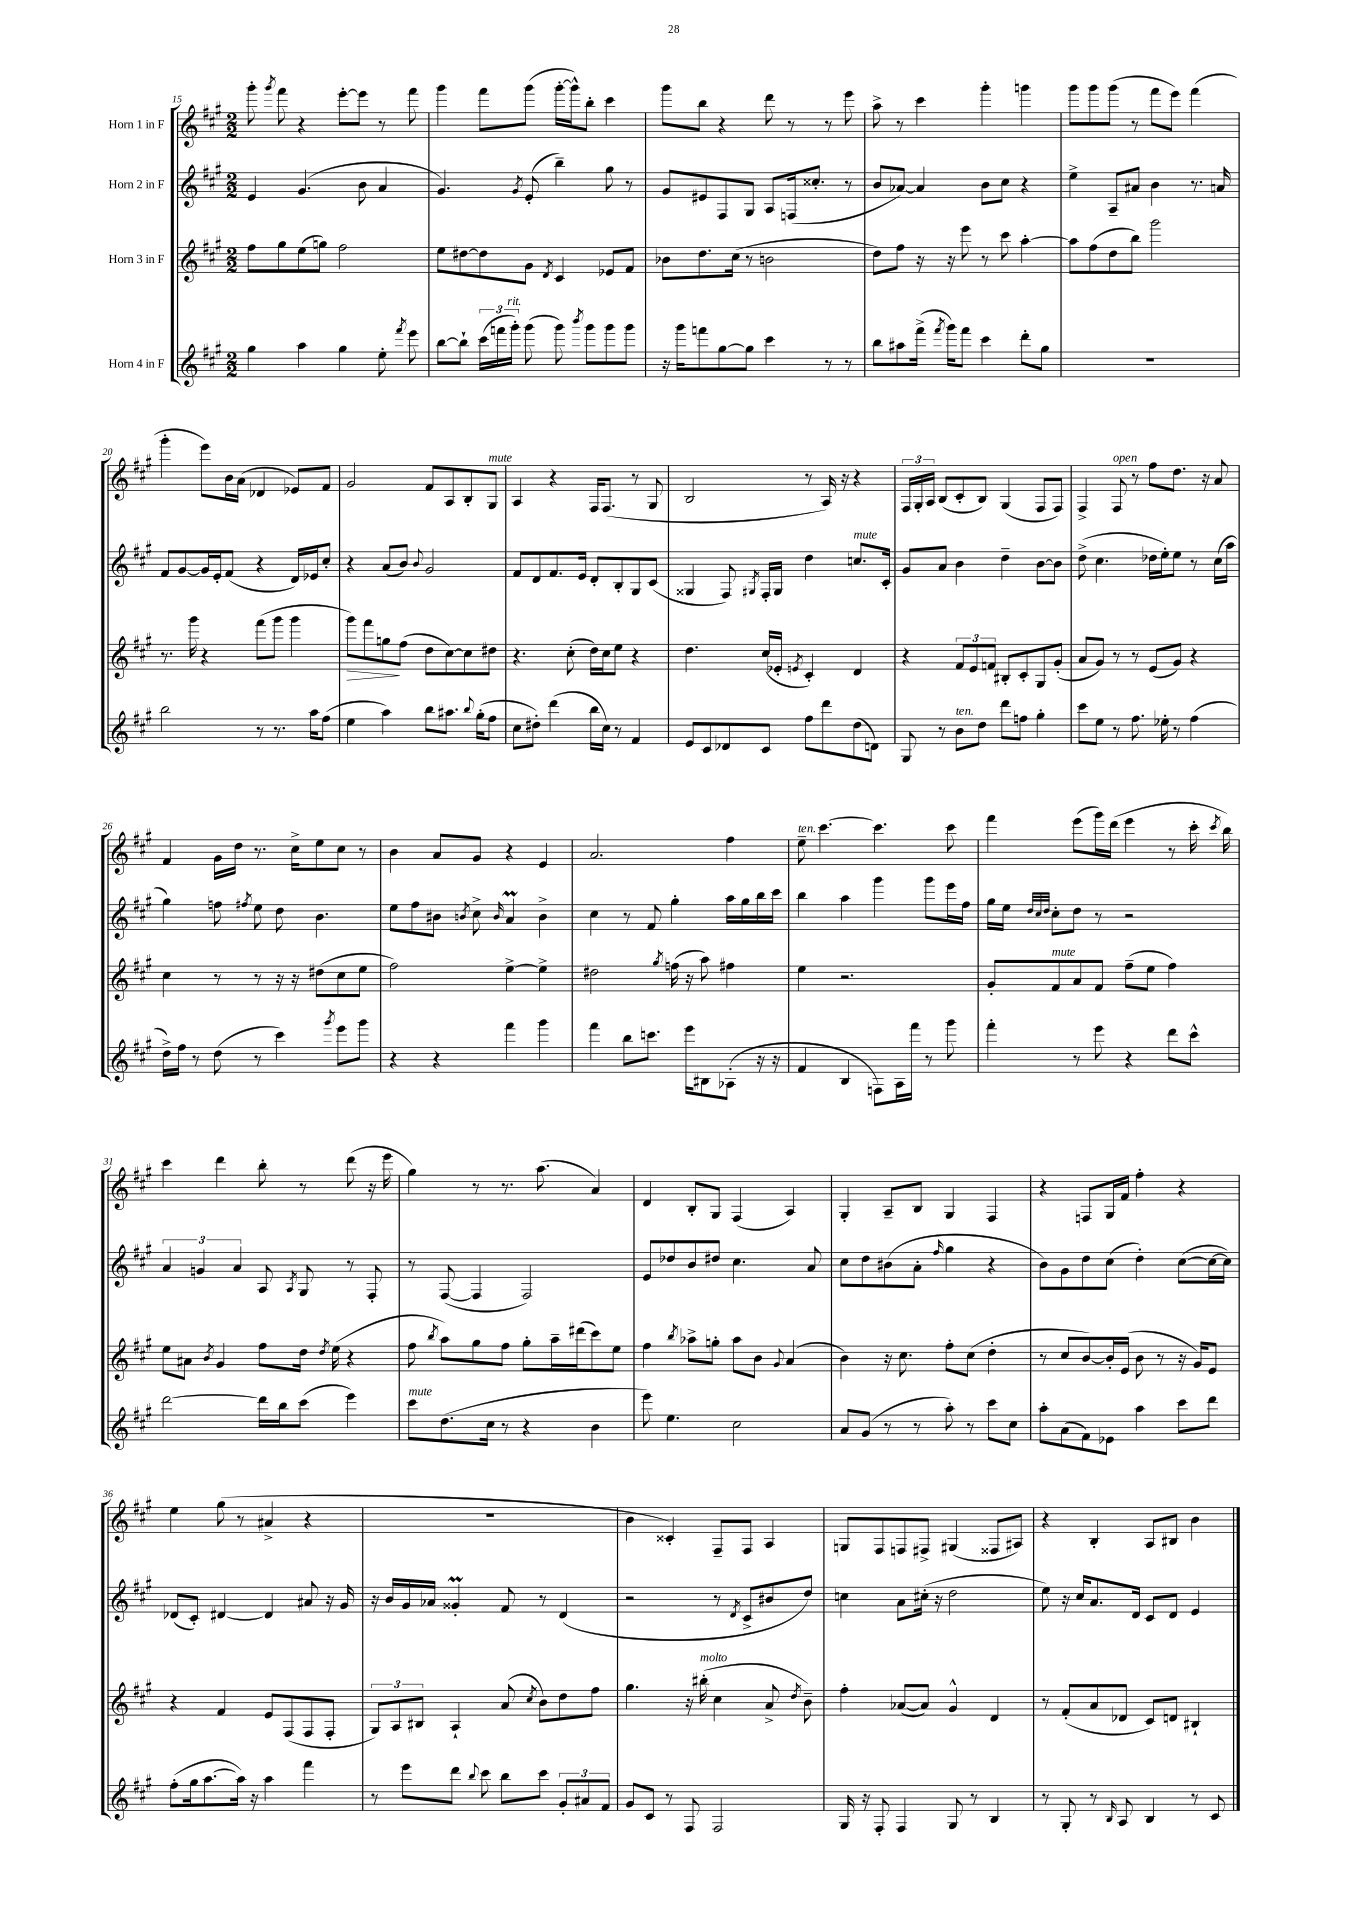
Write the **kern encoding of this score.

**kern	**kern	**kern	**kern
*staff4	*staff3	*staff2	*staff1
*clefG2	*clefG2	*clefG2	*clefG2
*k[f#c#g#]	*k[f#c#g#]	*k[f#c#g#]	*k[f#c#g#]
*M2/2	*M2/2	*M2/2	*M2/2
4gg#\	8ff#\L	4e/	8ggg#'\
.	.	.	8qggg#/
.	8gg#\	.	8fff#\
4aa\	(8ee\	(4.g#/	4r
.	8gg\J)	.	.
4gg#\	2ff#\	.	[8eee'\L
.	.	8b\	8eee\]J
8ee'\	.	4a/	8r
8qfff#/	.	.	.
8eee\	.	.	8fff#\
=	=	=	=
[8bb\L	8ee\L	4.g#/)	4ggg#\
8bb`\]J	[8dd#\	.	.
(24ccc#\LL	8dd#\]	.	8fff#\L
24fff\	.	.	.
24ggg#'\JJ)	.	.	.
.	.	8qg#/	.
(8ggg#\	8g#\J	(8e'/	(8ggg#\J
.	8qd/	.	.
8ggg#\)	4c#/	4bb~\)	[16ggg#'\LL
.	.	.	16ggg#^^\]J)
8qbbb/	.	.	.
8ggg#\L	.	.	8bb'\J
8ggg#\	8e-/L	8gg#\	4ccc#\
8ggg#\J	8f#/J	8r	.
=	=	=	=
16r	8b-\L	8g#/L	8ggg#\L
16ggg#\LK	.	.	.
8fff\	8.dd\	8e#/	8bb\J
[8gg#\	.	8F#/	4r
.	(16cc#\Jk	.	.
8gg#\]J	8r	8G#/J	.
4ccc#\	2b\	8A/L	8ddd\
.	.	(16F/k	8r
.	.	8.cc##'/J	.
8r	.	.	8r
8r	.	8r	8eee\
=	=	=	=
8bb\L	8dd\L)	8b/L	8aa^\
8aa#\	8ff#\J	[8a-/J)	8r
(16fff#^\Jk	16r	4a-/]	4ccc#\
8qfff#/	.	.	.
16ggg#\LK)	16r	.	.
8fff#\J	8eee\	.	.
4ccc#\	8r	8b\L	4ggg#'\
.	8ccc#\	8cc#\J	.
8ddd'\L	[4aa'\	4r	4ggg\
8gg#\J	.	.	.
=	=	=	=
1r	8aa\]L	4ee^\	8ggg#\L
.	(8ff#\	.	8ggg#\
.	8dd\	8A~/L	(8ggg#\J
.	8bb\J)	8a#/J	8r
.	2ggg#\	4b\	8fff#\L
.	.	.	8eee\J)
.	.	8.r	(4fff#\
.	.	16a/	.
=	=	=	=
2bb\	8.r	8f#/L	4ggg#'\
.	.	[8g#/	.
.	16ggg#\	.	.
.	4r	16g#/]L	8eee\L)
.	.	16e'/J	.
.	.	(8f#/J	16b\L
.	.	.	(16a\JJ
8r	(8fff#\L	4r	4d-/
8.r	8ggg#\J	.	.
.	4ggg#\	16d/LL)	8e-/L)
16aa\LK	.	16e-/J	.
(8ff#\J	.	8cc#'/J	8f#/J
=	=	=	=
4ee\	8ggg#\L)	4r	2g#/
.	8fff#\	.	.
4aa\)	8gg\	(8a/L	.
.	(8ff#\J	8b/J)	.
.	.	8qqb/	.
8bb\L	8dd\L	2g#/	8f#/L
8.aa#\J	[8cc#\)	.	8A/
.	8cc#\]	.	8B'/
8qqbb/	.	.	.
(16gg#'\LK	.	.	.
8ff#\J	8dd#\J	.	8G#/J
=	=	=	=
8cc#\L	4.r	8f#/L	4A/
8dd#'\J)	.	8d/	.
(4ddd\	.	8.f#/	4r
.	(8cc#'\	.	.
.	.	16e/Jk	.
16bb\LL	16dd\LL)	8d'/L	16F#/LK
16cc#\JJ)	16cc#\J	.	(8.F#/J
8r	8ee\J	8B'/	.
4f#/	4r	8G#/	8r
.	.	(8c#/J	8G#/
=	=	=	=
8e/L	4.dd\	4G##/	2B/
8c#/	.	.	.
8d-/	.	8F#/)	.
.	.	8qG#/	.
8c#/J	(16cc#/LL	16F#'/LL	.
.	16e-'/JJ	16G#/JJ	.
.	8qe/	.	.
8ff#\L	4c#'/)	4dd\	8r
8ddd\	.	.	16A/)
.	.	.	16r
(8dd\	4d/	8.cc/L	4r
8d\J)	.	.	.
.	.	16c#'/Jk	.
=	=	=	=
8G#/	4r	8g#/L	24F#/LL
.	.	.	24G#'/
.	.	.	24A/JJ
8r	.	8a/J	(8B/L
8b\L	12f#/L	4b\	8c#'/
.	12e/	.	.
8dd\J	.	.	8B/J)
.	12f/J	.	.
8ddd\L	8B#'/L	4dd~\	(4G#/
8ff\J	8c#'/	.	.
4gg#'\	8G#/	[8b\L	8F#/L
.	(8g#'/J	8b\]J	8F#/J)
=	=	=	=
8ccc#\L	8a/L	(8dd^\	4F#^/
8ee\J	8g#/J)	4.cc#\	.
8r	8r	.	8F#/
8.ff#\	8r	.	8r
.	(8e/L	16dd-\LL	8ff#\L
16ee-'\	.	16ee'\J)	.
8r	8g#/J)	8ee\J	8.dd\J
(4ff#\	4r	8r	.
.	.	.	16r
.	.	(16cc#\LL	8a/
.	.	16aa\JJ	.
=	=	=	=
16dd^\LL)	4cc#\	4gg#\)	4f#/
16ff#\JJ	.	.	.
8r	.	.	.
(8dd\	8r	8ff\	16g#\LL
.	.	.	16dd\JJ
.	.	8qff#/	.
8r	8r	8ee\	8.r
4ccc#\)	16r	8dd\	.
.	16r	.	16cc#^\LK
.	(8dd#\L	4.b\	8ee\
8qggg#/	.	.	.
8eee\L	8cc#\	.	8cc#\J
8ggg#\J	8ee\J	.	8r
=	=	=	=
4r	2ff#\)	8ee\L	4b\
.	.	8ff#\	.
4r	.	8b#\J	8a/L
.	.	8qb/	.
.	.	8cc#^\	8g#/J
.	.	16qqb/	.
4fff#\	[4ee^\	4a/	4r
4ggg#\	4ee^\]	4b^\	4e/
=	=	=	=
4fff#\	2dd#\	4cc#\	2.a/
8bb\L	.	8r	.
8.ccc\J	.	8f#/	.
.	8qgg#/	.	.
.	(16ff\	4gg#'\	.
16eee\LK	16r	.	.
8B#\	8aa\)	.	.
(8A-'\J	4ff#\	16aa\LL	4ff#\
.	.	16gg#\	.
16r	.	16bb\	.
16r	.	16ccc#\JJ	.
=	=	=	=
4f#/	4ee\	4bb\	8ee~\
.	.	.	[4.ccc#\
4B/	2.r	4aa\	.
8F\L)	.	4ggg#\	4.ccc#\]
16A\L	.	.	.
16fff#\JJ	.	.	.
8r	.	8ggg#\L	.
8ggg#\	.	16eee\L	8ccc#\
.	.	16ff#\JJ	.
=	=	=	=
4fff#'\	8g#'/L	16gg#\LL	4fff#\
.	.	16ee\JJ	.
.	.	32qqdd/LLL	.
.	.	32qqcc#/	.
.	.	32qqdd/JJJ	.
.	8f#/	8cc#'\L	.
8r	8a/	8dd\J	(8eee\L
8eee\	8f#/J	8r	16ggg#\L)
.	.	.	(16ddd\JJ
4r	(8ff#~\L	2r	4eee\
.	8ee\J	.	.
8ddd\L	4ff#\)	.	8r
8ccc#^^\J	.	.	16ccc#'\
.	.	.	8qccc#/
.	.	.	16bb\)
=	=	=	=
[2ddd\	8ee\L	6a/	4ccc#\
.	8a#\J	.	.
.	.	6g/	.
.	8qb/	.	.
.	4g#/	.	4ddd\
.	.	6a/	.
16ddd\]LL	8ff#\L	8A/	8bb'\
16bb\J	.	.	.
.	.	8qA/	.
(8ccc#\J	16dd\Jk	8G#/	8r
.	8qdd/	.	.
.	(16ee\	.	.
4eee\)	4r	8r	(8ddd\
.	.	8F#'/	16r
.	.	.	16eee\
=	=	=	=
8ccc#\L	8ff#\	8r	4gg#\)
.	8qbb/	.	.
(8.dd\	8aa\L)	([8F#/	.
.	8gg#\	4F#/]	8r
16cc#\Jk	.	.	.
8r	8ff#\J	.	8.r
4r	8gg#'\L	2F#/)	.
.	.	.	(8.aa\
.	16aa~\L	.	.
.	(16ddd#\J	.	.
4b\	8ccc#\)	.	4a/)
.	8ee\J	.	.
=	=	=	=
8eee\)	4ff#\	8e/L	4d/
4.ee\	.	8dd-/	.
.	8qbb/	.	.
.	8aa-^\L	8b/	8B'/L
.	8gg'\J	8dd#/J	8G#/J
2cc#\	8aa-\L	4.cc#\	(4F#/
.	8b\J	.	.
.	8qqg#/	.	.
.	(4a/	.	4A/)
.	.	8a/	.
=	=	=	=
8a/L	4b\)	8cc#\L	4G#'/
(8g#/J	.	8dd\	.
8r	16r	(8b#\	8A~/L
.	8.cc#\	.	.
8r	.	8a'\J	8B/J
.	.	16qqff#/	.
8aa'\)	8ff#'\L	4gg#\	4G#/
8r	(8cc#\J	.	.
8ccc#\L	4dd'\	4r	4F#/
8cc#\J	.	.	.
=	=	=	=
8aa'\L	8r	8b\L)	4r
(8a\	8cc#/L	8g#\	.
8f#\)	[8b/)	8dd\	8F/L
8e-\J	16b'/]L	(8cc#\J	16G#/L
.	(16e/JJ	.	16f#/JJ
4aa\	8b\	4dd'\)	4ff#'\
.	8r	.	.
8ccc#\L	16r	([8cc#\L	4r
.	16g#/LK)	.	.
8ddd\J	8e/J	16cc#\_L	.
.	.	16cc#\]JJ)	.
=	=	=	=
(8ff#'\L	4r	(8d-/L	4ee\
16gg#\k	.	8c#'/J)	.
[8.aa\	.	.	.
.	4f#/	[4d#/	(8gg#\
16aa\]Jk)	.	.	8r
16r	.	.	.
4aa\	8e/L	4d#/]	4a#^/
.	(8F#/	.	.
4fff#\	8F#/	8a#/	4r
.	8F#'/J	16r	.
.	.	16g#/	.
=	=	=	=
8r	12G#/L)	16r	1r
.	.	16b/LL	.
.	12A/	.	.
8eee\L	.	16g#/	.
.	12B#/J	.	.
.	.	16a-/JJ	.
8ddd\J	4A`/	4g##'/	.
8qqbb/	.	.	.
8ccc#\	.	.	.
8bb\L	(8a/	8f#/	.
.	8qcc#/	.	.
8ccc#\J	8b\L)	8r	.
12g#'/L	8dd\	(4d/	.
12a#/	.	.	.
.	8ff#\J	.	.
12f#/J	.	.	.
=	=	=	=
8g#/L	4.gg#\	2r	4b\
8c#/J	.	.	.
8r	.	.	4c##'/)
8F#/	16r	.	.
.	(16bb#'\	.	.
2F#/	4cc#\	8r	8F#~/L
.	.	8qd/	.
.	.	8c#^/L	8F#/J
.	8a^/	8b#/	4A/
.	8qdd/	.	.
.	8b~\)	8dd/J)	.
=	=	=	=
16G#/	4ff#'\	4cc\	8G/L
16r	.	.	.
8F#'/	.	.	8F#/
4F#/	([8a-/L	8a\L	8F/
.	8a-/]J)	(16cc#'\Jk	8F#^/J
.	.	16r	.
8G#/	4g#^^/	2dd\	(4G#/
8r	.	.	.
4B/	4d/	.	8F##/L
.	.	.	8A#/J)
=	=	=	=
8r	8r	8ee\)	4r
8G#'/	(8f#'/L	16r	.
.	.	16cc#/LK	.
8r	8a/	8.a/	4B'/
16qqB/	.	.	.
8A/	8d-/J	.	.
.	.	16d/Jk	.
4B/	8c#/L)	8c#/L	8A/L
.	8d/J	8d/J	8B#/J
8r	4B#`/	4e/	4b\
8c#/	.	.	.
==	==	==	==
*-	*-	*-	*-
